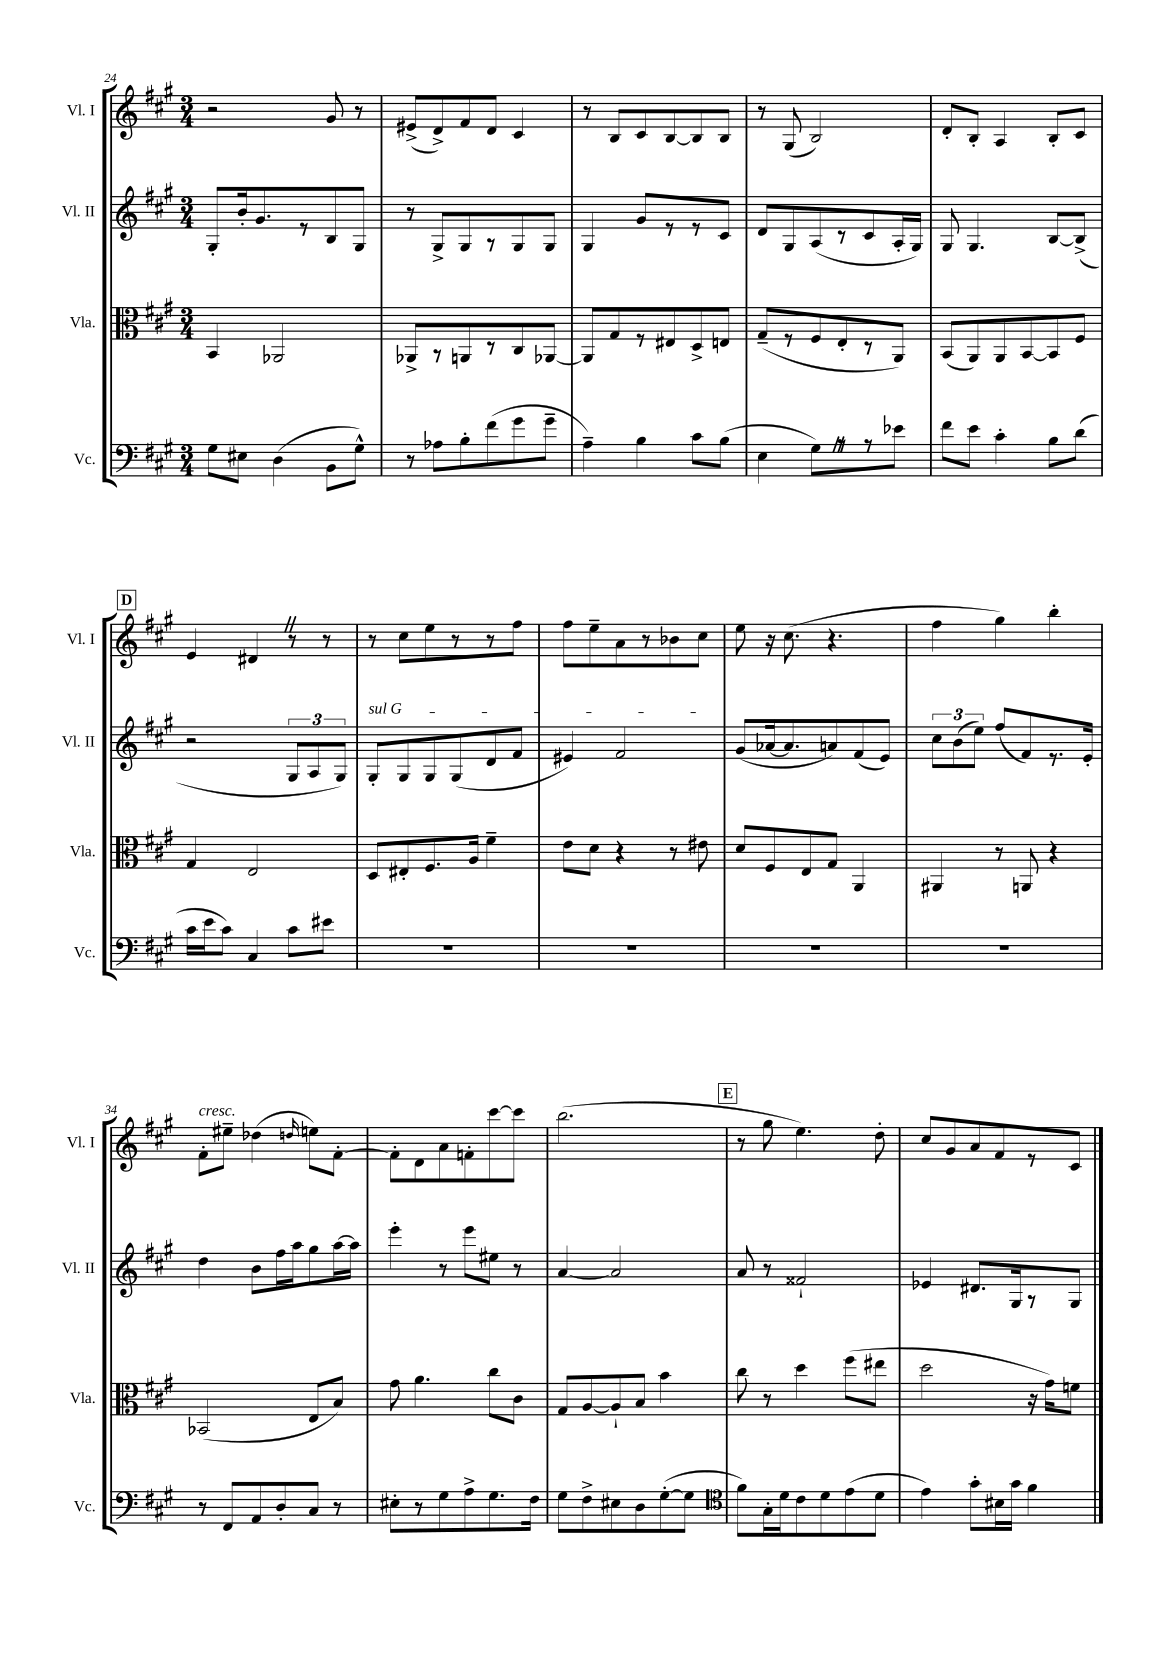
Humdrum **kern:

**kern	**kern	**kern	**kern
*staff4	*staff3	*staff2	*staff1
*clefF4	*clefC3	*clefG2	*clefG2
*k[f#c#g#]	*k[f#c#g#]	*k[f#c#g#]	*k[f#c#g#]
*M3/4	*M3/4	*M3/4	*M3/4
8G#\L	4BB/	8G#'/L	2r
8E#\J	.	16b'/k	.
.	.	8.g#/	.
(4D\	2AA-/	.	.
.	.	8r	.
8BB\L	.	8B/	8g#/
8G#^^\J)	.	8G#/J	8r
=	=	=	=
8r	8AA-^/L	8r	(8e#^/L
8A-\L	8r	8G#^/L	8d^/)
8B'\	8AA/	8G#/	8f#/
(8f#\	8r	8r	8d/J
8g#\	8C#/	8G#/	4c#/
8g#~\J	[8AA-/J	8G#/J	.
=	=	=	=
4A~\)	8AA-/]L	4G#/	8r
.	8G#/	.	8B/L
4B\	8r	8g#/L	8c#/
.	8E#/	8r	[8B/
8c#\L	8D^/	8r	8B/]
(8B\J	8E/J	8c#/J	8B/J
=	=	=	=
4E\	(8G#~/L	8d/L	8r
.	8r	8G#/	(8G#/
8G#\L)	8F#/	(8A/	2B/)
8r	8E'/	8r	.
8r	8r	8c#/	.
8e-\J	8AA/J)	16A'/L	.
.	.	16G#/JJ)	.
=	=	=	=
8f#\L	(8BB/L	8G#/	8d'/L
8e\J	8AA/)	4.G#/	8B'/J
4c#'\	8AA/	.	4A/
.	[8BB/	.	.
8B\L	8BB/]	[8B/L	8B'/L
(8d\J	8F#/J	(8B^/]J	8c#/J
=	=	=	=
16c#\LL	4G#/	2r	4e/
16e\J	.	.	.
8c#\J)	.	.	.
4C#/	2E/	.	4d#/
8c#\L	.	12G#/L	8r
.	.	12A/	.
8e#\J	.	.	8r
.	.	12G#/J)	.
=	=	=	=
2.r	8D/L	8G#'/L	8r
.	8E#'/	8G#/	8cc#\L
.	8.F#/	8G#/	8ee\
.	.	(8G#/	8r
.	16A/Jk	.	.
.	4f#~\	8d/	8r
.	.	8f#/J	8ff#\J
=	=	=	=
2.r	8e\L	4e#/)	8ff#\L
.	8d\J	.	8ee~\
.	4r	2f#/	8a\
.	.	.	8r
.	8r	.	8b-\
.	8e#\	.	8cc#\J
=	=	=	=
2.r	8d/L	(8g#/L	8ee\
.	8F#/	[16a-/k	16r
.	.	8.a-/]	(8.cc#\
.	8E/	.	.
.	8G#/J	8a/)	4.r
.	4AA/	(8f#/	.
.	.	8e/J)	.
=	=	=	=
2.r	4AA#/	12cc#\L	4ff#\
.	.	(12b\	.
.	.	12ee\J)	.
.	8r	(8ff#/L	4gg#\)
.	8AA/	8f#/)	.
.	4r	8.r	4bb'\
.	.	16e'/Jk	.
=	=	=	=
8r	(2BB-/	4dd\	8f#'\L
8FF#/L	.	.	8ee#~\J
8AA/	.	8b\L	(4dd-\
8D'/	.	16ff#\L	.
.	.	16aa\J	.
.	.	.	16qqdd/
8C#/J	8E/L	8gg#\	8ee\L)
8r	8B/J)	[16aa\L	[8f#'\J
.	.	16aa\]JJ	.
=	=	=	=
8E#'\L	8g#\	4eee'\	8f#'\]L
8r	4.a\	.	8d\
8G#\	.	8r	8a\
8A^\	.	8eee\L	8f'\
8.G#\	8cc#\L	8ee#\J	[8ccc#\
.	8c#\J	8r	8ccc#\]J
16F#\Jk	.	.	.
=	=	=	=
8G#\L	8G#/L	[4a/	(2.bb\
8F#^\	[8A/	.	.
8E#\	8A`/]	2a/]	.
8D\	8B/J	.	.
([8G#'\	4b\	.	.
8G#\]J	.	.	.
=	=	=	=
*clefC4	*	*	*
8f#\L)	8cc#\	8a/	8r
16G#'\L	8r	8r	8gg#\
16d\J	.	.	.
8c#\	4dd\	2f##`/	4.ee\)
8d\	.	.	.
(8e\	(8ff#\L	.	.
8d\J	8ee#\J	.	8dd'\
=	=	=	=
4e\)	2dd\	4e-/	8cc#/L
.	.	.	8g#/
8g#'\L	.	8.d#/L	8a/
16B#\L	.	.	8f#/
16g#\JJ	.	16G#/k	.
4f#\	16r	8r	8r
.	16g#\LK)	.	.
.	8f\J	8G#/J	8c#/J
==	==	==	==
*-	*-	*-	*-
